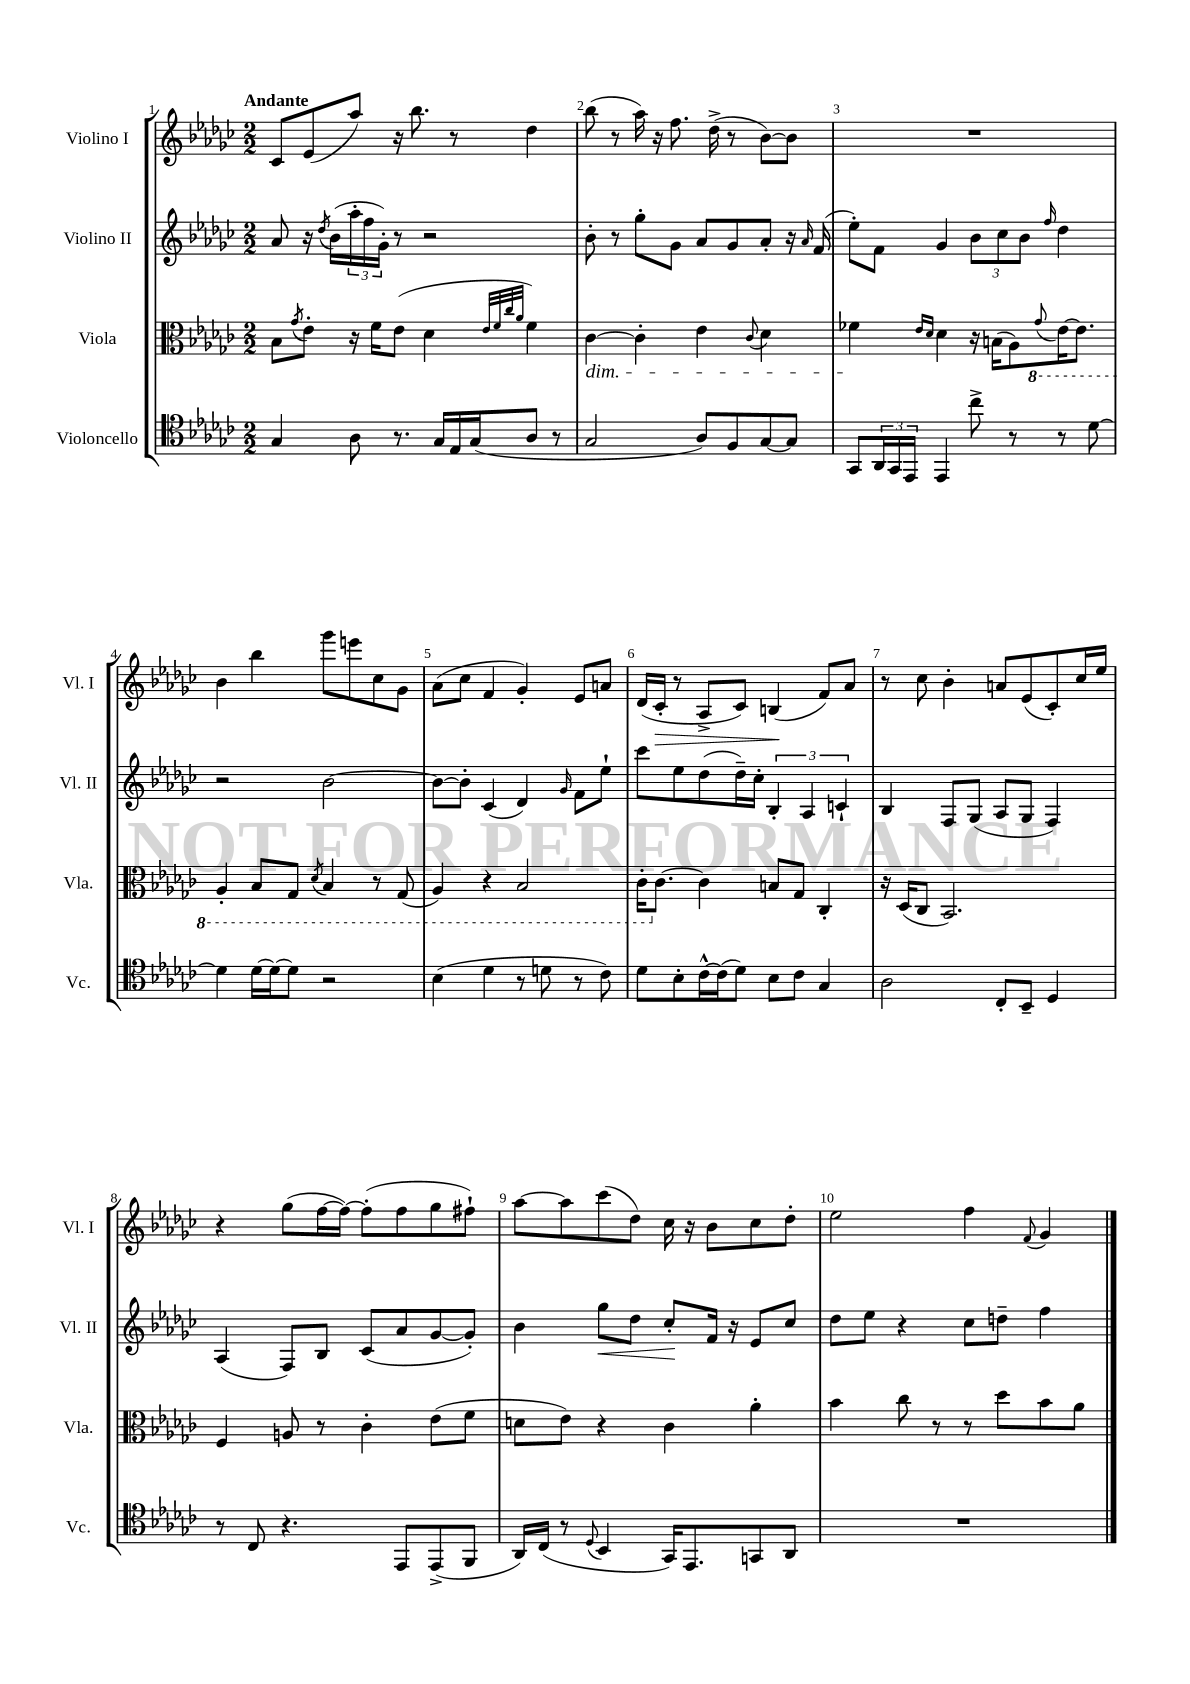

**kern	**kern	**kern	**kern
*staff4	*staff3	*staff2	*staff1
*clefC4	*clefC3	*clefG2	*clefG2
*k[b-e-a-d-g-c-]	*k[b-e-a-d-g-c-]	*k[b-e-a-d-g-c-]	*k[b-e-a-d-g-c-]
*M2/2	*M2/2	*M2/2	*M2/2
4G-	8B-	8a-	8c-
.	8qg-	.	.
.	8e-'	16r	(8e-
.	.	8qdd-	.
.	.	(16b-	.
8A-	16r	24aa-'	8aa-)
.	.	24ff	.
.	16f	.	.
.	.	24g-')	.
8.r	(8e-	8r	16r
.	.	.	8.bb-
.	4d-	2r	.
16G-	.	.	.
16E-	.	.	8r
(16G-	.	.	.
.	32qqe-	.	.
.	32qqf	.	.
.	32qqcc-	.	.
.	32qqa-	.	.
8A-	4f)	.	4dd-
8r	.	.	.
=	=	=	=
2G-	[4c-	8b-'	(8bb-
.	.	8r	8r
.	4c-']	8gg-'	16aa-)
.	.	.	16r
.	.	8g-	8.ff
8A-)	4e-	8a-	.
.	.	.	(16dd-^
8F	.	8g-	8r
.	8qqc-	.	.
[8G-	4d-	8a-'	[8b-)
8G-]	.	16r	8b-]
.	.	16qqa-	.
.	.	(16f	.
=	=	=	=
8GG-	4f-	8ee-')	1r
24AA-	.	8f	.
24GG-	.	.	.
24EE-	.	.	.
.	16qqe-	.	.
.	16qqd-	.	.
4EE-	4d-	4g-	.
8cc-^	16r	12b-	.
.	(16B	.	.
.	.	12cc-	.
8r	8A-)	.	.
.	.	12b-	.
.	8qqG-	16qqff	.
8r	[16E-	4dd-	.
.	8.E-]	.	.
[8d-	.	.	.
=	=	=	=
4d-]	4AA-'	2r	4b-
[16d-	8BB-	.	4bb-
16d-_	.	.	.
8d-]	8GG-	.	.
.	8qD-	.	.
2r	4BB-	[2b-	8ggg-
.	.	.	8eee
.	8r	.	8cc-
.	(8GG-	.	8g-
=	=	=	=
(4B-	4AA-)	8b-_	(8a-
.	.	8b-']	8cc-
4d-	4r	(4c-	4f
8r	2BB-	4d-)	4g-')
8d	.	.	.
.	.	16qqg-	.
8r	.	8f	8e-
8c-)	.	8ee-`	8a
=	=	=	=
8d-	16C-'	8ccc-	(16d-
.	[8.c-	.	16c-'
8B-'	.	8ee-	8r
[16c-^^	4c-]	(8dd-	8A-^
(16c-]	.	.	.
8d-)	.	16dd-~)	8c-)
.	.	16cc-'	.
8B-	8B	6B-'	(4B
8c-	8G-	.	.
.	.	6A-	.
4G-	4C-'	.	8f)
.	.	6c`	.
.	.	.	8a-
=	=	=	=
2A-	16r	4B-	8r
.	(16D-	.	.
.	8C-	.	8cc-
.	2.BB-)	8F	4b-'
.	.	(8G-	.
8C-'	.	8A-	8a
8BB-~	.	8G-	(8e-
4D-	.	4F)	8c-')
.	.	.	16cc-
.	.	.	16ee-
=	=	=	=
8r	4F	(4A-	4r
8C-	.	.	.
4.r	8A	8F)	(8gg-
.	8r	8B-	[16ff
.	.	.	16ff_)
.	4c-'	(8c-	(8ff']
8EE-	.	8a-	8ff
(8EE-^	(8e-	[8g-	8gg-
8FF	8f	8g-'])	8ff#`)
=	=	=	=
16AA-)	8d	4b-	[8aa-
(16C-	.	.	.
8r	8e-)	.	8aa-]
8qqD-	.	.	.
4BB-	4r	8gg-	(8ccc-
.	.	8dd-	8dd-)
16GG-)	4c-	8cc-'	16cc-
8.EE-	.	.	16r
.	.	16f	8b-
.	.	16r	.
8GG	4a-'	8e-	8cc-
8AA-	.	8cc-	8dd-'
=	=	=	=
1r	4b-	8dd-	2ee-
.	.	8ee-	.
.	8cc-	4r	.
.	8r	.	.
.	8r	8cc-	4ff
.	8dd-	8dd~	.
.	.	.	8qqf
.	8b-	4ff	4g-
.	8a-	.	.
==	==	==	==
*-	*-	*-	*-
